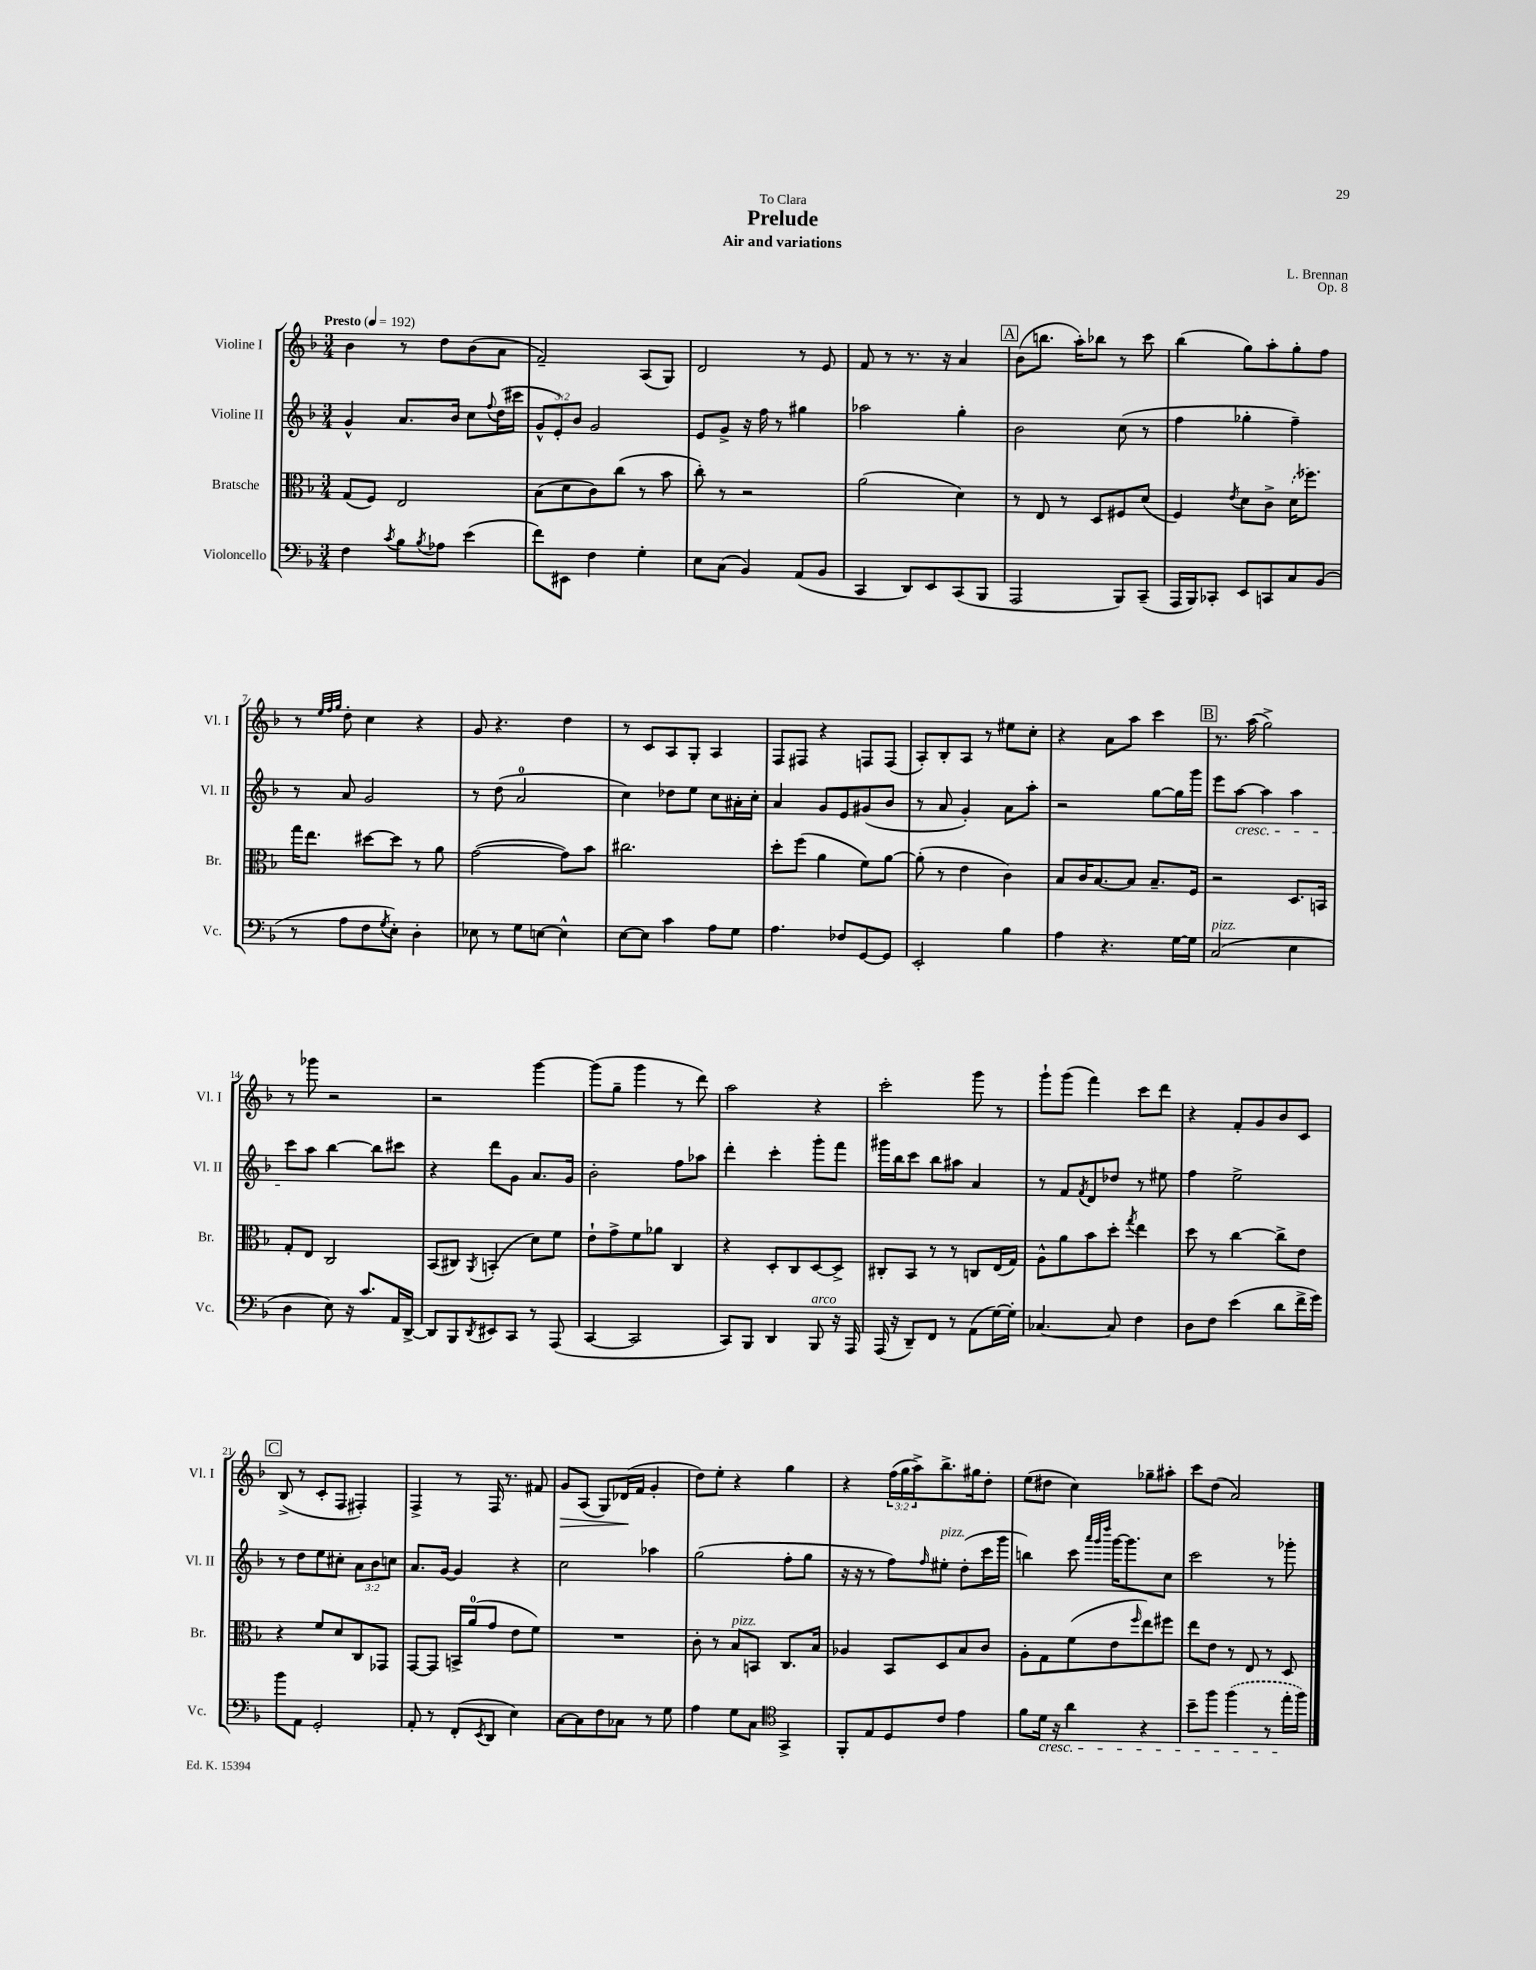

**kern	**kern	**kern	**kern	**dynam
*part4	*part3	*part2	*part1	*part1
*staff4	*staff3	*staff2	*staff1	*staff1
*I"Violoncello	*I"Bratsche	*I"Violine II	*I"Violine I	*
*I'Vc.	*I'Br.	*I'Vl. II	*I'Vl. I	*
*clefF4	*clefC3	*clefG2	*clefG2	*
*k[b-]	*k[b-]	*k[b-]	*k[b-]	*
*M3/4	*M3/4	*M3/4	*M3/4	*
*MM192	*MM192	*MM192	*MM192	*
=1	=1	=1	=1	=1
!	!	!	!LO:TX:a:B:t=Presto	!
4F\	(8G/L	4g^^/	4b-\	.
.	8F/J)	.	.	.
8qc/	.	.	.	.
8B-\L	2E/	8.a/L	8r	.
8qB-/	.	.	.	.
8A-X\J	.	.	8dd\L	.
.	.	16b-/Jk	.	.
(4e\	.	8cc\L	(8b-\	.
.	.	8qqff/	.	.
.	.	(16dd\L	8a\J	.
.	.	16ccc#X\JJ	.	.
=2	=2	=2	=2	=2
8f\L)	(8B-\L	12g^^/L	2f~/)	.
.	.	12e'/)	.	.
8EE#X\J	8d\	.	.	.
.	.	12b-/J	.	.
4F\	8c\)	2g/	.	.
.	(8cc\J	.	.	.
4G'\	8r	.	(8A/L	.
.	8b-\	.	8G/J)	.
=3	=3	=3	=3	=3
8E\L	8cc'\)	8e/L	2d/	.
(8C\J	8r	8g^/J	.	.
4BB-/)	2r	16r	.	.
.	.	16ff\	.	.
.	.	8r	.	.
(8AA/L	.	4gg#X\	8r	.
8BB-/J	.	.	8e/	.
=4	=4	=4	=4	=4
4CC/	(2a\	2aa-X\	8f/	.
.	.	.	8r	.
8DD/L)	.	.	8.r	.
8EE/	.	.	.	.
.	.	.	16r	.
(8CC/	4d\)	4gg'\	4a/	.
8BBB-/J	.	.	.	.
!!LO:REH:place=s1:t=A
=5	=5	=5	=5	=5
2AAA/	8r	2b-\	(8b-\L	.
.	8E/	.	8.bbn\J	.
.	8r	.	.	.
.	.	.	16aa'\KL)	.
.	8D/L	.	8bb-X\J	.
8BBB-/L)	8F#X/	(8cc\	8r	.
(8CC~/J	(8d/J	8r	8ccc\	.
=6	=6	=6	=6	=6
16AAA/LL	4F/)	4ff\	(4bb-\	.
16BBB-/J)	.	.	.	.
8CC-X'/J	.	.	.	.
.	8qe/	.	.	.
8EE/L	8d\L	4gg-X'\	8gg\L)	.
8CCn/	8c^\J	.	8aa'\	.
8C/	(16d\KL	4ff~\)	8gg'\	.
.	8.ff-X\J)	.	.	.
(8BB-/J	.	.	8ff\J	.
!!LO:LB:g=z
=7	=7	=7	=7	=7
8r	16gg\KL	8r	8r	.
.	8.ee\J	.	.	.
.	.	.	32qqee/LLL	.
.	.	.	32qqff/	.
.	.	.	32qqgg/JJJ	.
8A\L	.	8a/	8dd'\	.
8F\	[8dd#X\L	2g/	4cc\	.
8qG/	.	.	.	.
8E'\J)	8dd#\J]	.	.	.
4D'\	8r	.	4r	.
.	8a\	.	.	.
=8	=8	=8	=8	=8
8E-X\	([2g\	8r	8g/	.
8r	.	(8dd\	4.r	.
8G\L	.	2a/	.	.
[8En\J	.	.	.	.
4E^^\]	8g\L])	.	4dd\	.
.	8b-\J	.	.	.
=9	=9	=9	=9	=9
[8E\L	2.cc#X\	4cc\)	8r	.
8E\J]	.	.	8c/L	.
4c\	.	8dd-X\L	8A/	.
.	.	8ee\J	8G'/J	.
8A\L	.	8cc\L	4A/	.
8G\J	.	16a#X'\L	.	.
.	.	16cc'\JJ	.	.
=10	=10	=10	=10	=10
4.A\	8dd'\L	4a/	8F/L	.
.	(8ff\J	.	8F#X/J	.
.	4a\	8g/L	4r	.
8F-X/L	.	8e/	.	.
[8GG/	8f\L)	(8g#X/	8Fn/L	.
8GG/J]	[8a\J	8b-/J	(8F/J	.
=11	=11	=11	=11	=11
2EE'/	(8a'\]	8r	8A'/L)	.
.	8r	8a/	8B-'/	.
.	4e\	4g'/)	8A/J	.
.	.	.	8r	.
4B-\	4c\)	8a\L	8ee#X\L	.
.	.	8aa'\J	8cc'\J	.
=12	=12	=12	=12	=12
4A\	8B-/L	2r	4r	.
.	16c/K	.	.	.
.	[8.B-/	.	.	.
4.r	.	.	8a\L	.
.	8B-/J]	.	8aa\J	.
.	8.B-~/L	[8gg\L	4ccc\	.
[16G\LL	.	16gg\L]	.	.
16G\JJ]	16F/Jk	16ggg\JJ	.	.
!!LO:REH:place=s1:t=B
=13	=13	=13	=13	=13
!LO:TX:a:i:t=pizz.	!	!	!	!
(2C/	2r	8eee\L	8.r	.
!	!	!LO:TX:b:i:t=cresc.	!	!
.	.	[8aa\J	.	.
.	.	.	(16aa\	.
.	.	4aa\]	2gg^\)	.
4E\	8.D/L	4aa\	.	.
.	16BBn/Jk	.	.	.
!!LO:LB:g=z
=14	=14	=14	=14	=14
4D\	8G'/L	8ccc\L	8r	.
.	8E/J	8aa\J	8ggg-X\	.
8E\)	2C/	[4bb-\	2r	.
16r	.	.	.	.
8.c/L	.	.	.	.
.	.	8bb-\L]	.	.
16AA/L	.	8ccc#X\J	.	.
[16DD^/JJ	.	.	.	.
=15	=15	=15	=15	=15
8DD/L]	(8BB-/L	4r	2r	.
8BBB-/	8C#X/J)	.	.	.
8qDD/	8qAA/	.	.	.
8EE#X/	(4BBn'/	8ddd\L	.	.
8CC/J	.	8g\J	.	.
8r	8d\L)	8.a/L	[4ggg\	.
(8AAA/	8f\J	.	.	.
.	.	16g/Jk	.	.
=16	=16	=16	=16	=16
[4CC/	8e`\L	2b-'\	(8ggg\L]	.
.	8g^\	.	8gg~\J	.
2CC/]	8f\	.	4ggg\	.
.	8a-X\J	.	.	.
.	4C/	8ff\L	8r	.
.	.	8aa-X\J	8ddd\)	.
=17	=17	=17	=17	=17
8CC/L)	4r	4ddd'\	2aa\	.
8BBB-/J	.	.	.	.
4DD/	8D'/L	4ccc'\	.	.
.	8C/	.	.	.
!LO:TX:a:i:t=arco	!	!	!	!
8BBB-/	[8D/	8ggg'\L	4r	.
16r	8D^/J]	8fff\J	.	.
16AAA/	.	.	.	.
=18	=18	=18	=18	=18
(16AAA/	8C#X'/L	16ggg#X\LL	2ccc'\	.
16r	.	16bb-\J	.	.
8DD~/L)	8BB-/J	8ccc\J	.	.
8FF/J	8r	8bb-\L	.	.
8r	8r	8aa#X\J	.	.
(8AA\L	8Cn/L	4a/	8ggg\	.
[16G\L)	(16E/L	.	8r	.
16G'\JJ]	16G/JJ)	.	.	.
=19	=19	=19	=19	=19
[4.C-X/	8A^^\L	8r	8ggg`\L	.
.	8a\	8f/L	(8ggg\J	.
.	.	8qf/	.	.
.	8b-\	8d/	4fff\)	.
8C-/]	8dd'\J	8dd-X/J	.	.
.	8qgg/	.	.	.
4F\	4ee\	8r	8ccc\L	.
.	.	8ee#X\	8ddd\J	.
=20	=20	=20	=20	=20
8D\L	8dd\	4ff\	4r	.
8F\J	8r	.	.	.
(4e\	[4cc\	2ee^\	8f'/L	.
.	.	.	8g/	.
8d\L	8cc^\L]	.	8b-/	.
16f^\L	8e\J	.	8c/J	.
16g\JJ)	.	.	.	.
!!LO:LB:g=z
!!LO:REH:place=s1:t=C
=21	=21	=21	=21	=21
8b-\L	4r	8r	(8B-^/	.
8AA\J	.	8dd\L	8r	.
2GG'/	8f/L	8ee\	8c'/L	.
.	8d/	8cc#X'\J	8F/J	.
.	8C/	12a\L	4F#X'/)	.
.	.	12b-\	.	.
.	8GG-X/J	.	.	.
.	.	12ccn\J	.	.
=22	=22	=22	=22	=22
8AA'/	[8GG/L	8.a/L	4F^/	.
8r	8GG/J]	.	.	.
.	.	[16g/Jk	.	.
(8FF'/L	16BBn^/LL	4g/]	8r	.
.	(16a/J	.	.	.
8qEE/	.	.	.	.
8DD/J	8g/J	.	16F/	.
.	.	.	8.r	.
4E\)	8e\L	4r	.	.
.	8f\J)	.	8f#X/	.
=23	=23	=23	=23	=23
!	!	!	!	!LO:HP:b
[8C\L	2.r	2cc\	8g/L	>
8C\]	.	.	(8A/J	.
8F\	.	.	8G/L)	.
8C-X\J	.	.	(16d-X/L	.
.	.	.	16f/JJ	]
8r	.	4aa-X\	4g'/	.
8G\	.	.	.	.
=24	=24	=24	=24	=24
4A\	8c'\	(2gg\	8dd\L)	.
.	8r	.	8ee'\J	.
!	!LO:TX:a:i:t=pizz.	!	!	!
8G\L	8B-/L	.	4r	.
8C\J	8BBn/J	.	.	.
*clefC4	*	*	*	*
4GG^/	8.C/L	8ff'\L	4gg\	.
.	.	8gg\J	.	.
.	16B-/Jk	.	.	.
=25	=25	=25	=25	=25
8FF'/L	4A-X/	16r	4r	.
.	.	16r	.	.
8E/	.	8r	.	.
8D/	8BB-/L	8ff\L)	(24ff\LL	.
.	.	.	24gg\	.
.	.	.	24aa^\J)	.
.	.	16qqff/	.	.
!	!	!LO:TX:a:i:t=pizz.	!	!
8c/J	8D/	8ee#X'\J	8.bb-^\	.
4e\	8B-/	(8dd'\L	.	.
.	.	.	16gg#X\k	.
.	8c/J	16ccc\L	8dd'\J	.
.	.	16ggg\JJ	.	.
=26	=26	=26	=26	=26
8f\L	8A'\L	4bbn\)	(8ee\L	.
!LO:TX:b:i:t=cresc.	!	!	!	!
16d\Jk	8G\	.	8dd#X\J	.
16r	.	.	.	.
4a\	(8f\	8ccc\	4cc\)	.
.	.	32qqaaa/LLL	.	.
.	.	32qqggg/	.	.
.	.	32qqdddd/JJJ	.	.
.	8e\	[16ggg\KL	.	.
.	.	8.ggg\]	.	.
.	16qqff/	.	.	.
4r	8ee\)	.	8gg-X~\L	.
.	8ff#X\J	8cc\J	8aa#X'\J	.
=27	=27	=27	=27	=27
8b-~\L	8ee\L	2ccc\	8ccc\L	.
8ff\J	8e\J	.	(8dd\J	.
(4ff\	8r	.	2a/)	.
.	8E/	.	.	.
8r	8r	8r	.	.
16ee'\LL	8D/	8ggg-X'\	.	.
16ff\JJ)	.	.	.	.
==	==	==	==	==
*-	*-	*-	*-	*-
